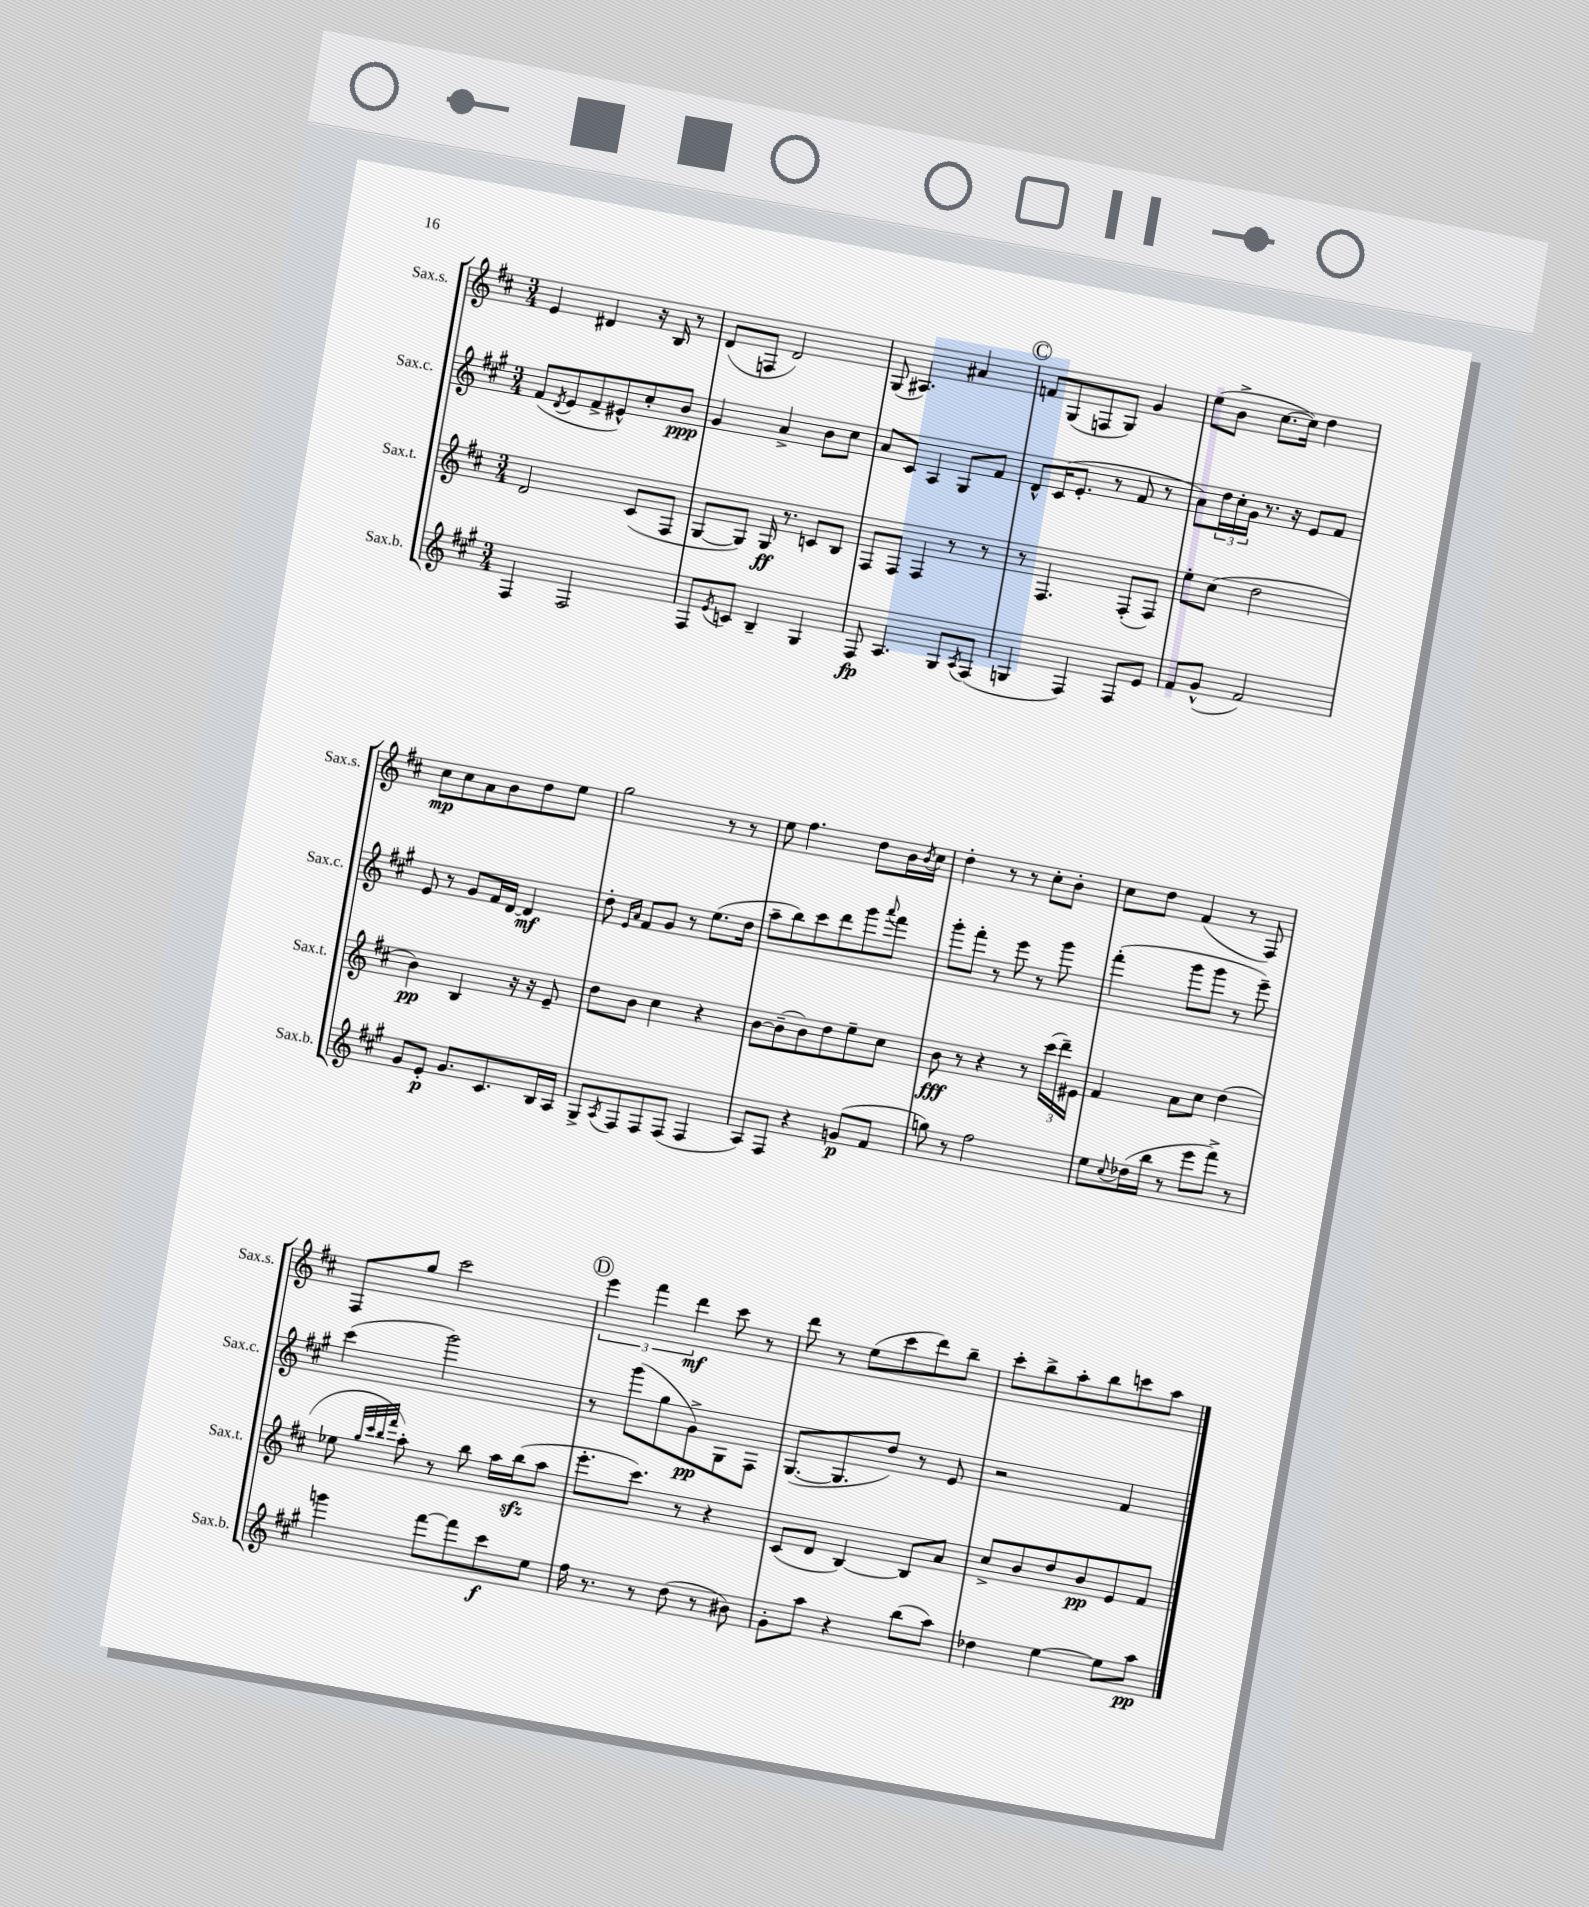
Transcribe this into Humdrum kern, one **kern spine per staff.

**kern	**dynam	**kern	**dynam	**kern	**dynam	**kern	**dynam
*part4	*part4	*part3	*part3	*part2	*part2	*part1	*part1
*staff4	*staff4	*staff3	*staff3	*staff2	*staff2	*staff1	*staff1
*I"Sax.b.	*	*I"Sax.t.	*	*I"Sax.c.	*	*I"Sax.s.	*
*I'Sax.b.	*	*I'Sax.t.	*	*I'Sax.c.	*	*I'Sax.s.	*
*clefG2	*	*clefG2	*	*clefG2	*	*clefG2	*
*k[f#c#g#]	*	*k[f#c#]	*	*k[f#c#g#]	*	*k[f#c#]	*
*M3/4	*	*M3/4	*	*M3/4	*	*M3/4	*
=18	=18	=18	=18	=18	=18	=18	=18
4F#/	.	2d/	.	(8f#/L	.	4e/	.
.	.	.	.	8qd/	.	.	.
.	.	.	.	8e/	.	.	.
2F#/	.	.	.	8f#^/	.	4d#X/	.
.	.	.	.	8e#X^^/)	.	.	.
.	.	(8c#/L	.	8cc#'/	.	16r	.
.	.	.	.	.	.	16B/	.
.	.	8F#/J	.	8b/J	ppp	8r	.
=19	=19	=19	=19	=19	=19	=19	=19
8F#/L	.	[8G/L	.	4g#/	.	(8d/L	.
8qe/	.	.	.	.	.	.	.
8cn/J	.	8G/J])	.	.	.	8Fn/J	.
4B~/	.	16G/	ff	4a^/	.	2d/)	.
.	.	8.r	.	.	.	.	.
4G#/	.	8cn/L	.	8b\L	.	.	.
.	.	8B/J	.	8cc#\J	.	.	.
=20	=20	=20	=20	=20	=20	=20	=20
8F#/	fp	8F#/L	.	8a/L	.	(8G/	.
4.A/	.	8F#/J	.	8c#/J	.	4.A#X/)	.
.	.	4F#/	.	4A/	.	.	.
8G#/L	.	8r	.	8G#/L	.	4a#X/	.
8qA/	.	.	.	.	.	.	.
(8F#/J	.	8r	.	8f#/J	.	.	.
!!LO:REH:place=s1:t=C
=21	=21	=21	=21	=21	=21	=21	=21
4Gn/	.	8r	.	8d^^/L	.	8fn/L	.
.	.	4.F#/	.	(16c#/K	.	(8G/	.
.	.	.	.	8.e'/J	.	.	.
4F#/)	.	.	.	.	.	8Fn/	.
.	.	.	.	8r	.	8G/J)	.
8F#/L	.	(8F#'/L	.	8f#/	.	4g/	.
8e/J	.	8F#/J)	.	8r	.	.	.
=22	=22	=22	=22	=22	=22	=22	=22
8f#/L	.	8ee'\L	.	8a\L)	.	(8ee\L	.
(8g#^^/J	.	(8cc#\J	.	24dd\L	.	8b^\J	.
.	.	.	.	24cc#'\	.	.	.
.	.	.	.	24g#\JJ	.	.	.
2f#/)	.	2dd\	.	8.r	.	[8.cc#\L	.
.	.	.	.	16r	.	16cc#\Jk])	.
.	.	.	.	8e/L	.	4dd\	.
.	.	.	.	8f#/J	.	.	.
!!LO:LB:g=z
=23	=23	=23	=23	=23	=23	=23	=23
8g#/L	.	4b\)	pp	8e/	.	8cc#\L	mp
8e'/J	p	.	.	8r	.	8cc#\	.
8.g#/L	.	4B/	.	8g#/L	.	8a\	.
.	.	.	.	16f#/L	.	8b\	.
8.c#/	.	.	.	[16d/JJ	.	.	.
.	.	16r	.	4d/]	mf	8dd\	.
.	.	16r	.	.	.	.	.
16B/L	.	8e~/	.	.	.	8ee\J	.
16A/JJ	.	.	.	.	.	.	.
=24	=24	=24	=24	=24	=24	=24	=24
8G#^/L	.	8dd\L	.	8dd'\	.	2gg\	.
.	.	.	.	16qqe/LL	.	.	.
8qA/	.	.	.	16qqa/JJ	.	.	.
8F#/	.	8b\J	.	8f#/L	.	.	.
8F#/	.	4cc#\	.	8g#/J	.	.	.
(8F#/J	.	.	.	8r	.	.	.
4F#/	.	4r	.	(8.ee\L	.	8r	.
.	.	.	.	.	.	8r	.
.	.	.	.	16dd\Jk	.	.	.
=25	=25	=25	=25	=25	=25	=25	=25
8A/L)	.	[8b\L	.	8aa~\L	.	8ee\	.
8F#/J	.	(8b~\]	.	8bb\)	.	4.ff#\	.
4r	.	8b\)	.	8ccc#\	.	.	.
.	.	8dd\	.	8ddd\	.	.	.
(8gn/L	p	8ee~\	.	8ggg#\	.	8dd\L	.
.	.	.	.	8qqaaa/	.	.	.
8f#/J	.	8cc#\J	.	8fff#\J	.	16b\L	.
.	.	.	.	.	.	8qb/	.
.	.	.	.	.	.	16cc#\JJ	.
=26	=26	=26	=26	=26	=26	=26	=26
8ggn\)	.	8b\	fff	8ggg#'\L	.	4dd'\	.
8r	.	8r	.	8fff#'\J	.	.	.
2ff#\	.	4r	.	8r	.	8r	.
.	.	.	.	8eee\	.	8r	.
.	.	8r	.	8r	.	8cc#'\L	.
.	.	(24ccc#\LL	.	8ggg#\	.	8b'\J	.
.	.	24ddd~\)	.	.	.	.	.
.	.	24e#X\JJ	.	.	.	.	.
=27	=27	=27	=27	=27	=27	=27	=27
8ee\L	.	4f#/	.	(4fff#'\	.	8cc#\L	.
8qqcc#/	.	.	.	.	.	.	.
(16dd-X\L	.	.	.	.	.	8dd\J	.
16bb\JJ	.	.	.	.	.	.	.
8r	.	8a\L	.	8ggg#\L	.	(4f#/	.
8eee\L	.	8cc#\J	.	8ggg#\J	.	.	.
8fff#^\J)	.	(4dd\	.	8r	.	8r	.
8r	.	.	.	8eee~\)	.	8F#/)	.
!!LO:LB:g=z
=28	=28	=28	=28	=28	=28	=28	=28
4gggn\	.	8ee-X\	.	(4ccc#\	.	8F#/L	.
.	.	32qqgg/LLL	.	.	.	.	.
.	.	32qqccc#/	.	.	.	.	.
.	.	32qqbb/	.	.	.	.	.
.	.	32qqfff#/JJJ	.	.	.	.	.
.	.	8aa'\)	.	.	.	8gg/J	.
[8fff#\L	.	8r	.	2ggg#\)	.	2ccc#\	.
8fff#\]	.	8bb\	.	.	.	.	.
8ccc#\	f	16aa\LL	.	.	.	.	.
.	.	(16bbzz\J	.	.	.	.	.
8ee\J	.	8aa\J	.	.	.	.	.
!!LO:REH:place=s1:t=D
=29	=29	=29	=29	=29	=29	=29	=29
16ff#\	.	8.eee'\L	.	8r	.	6eee\	.
8.r	.	.	.	.	.	.	.
.	.	.	.	(8ggg#\L	.	.	.
.	.	.	.	.	.	6fff#\	.
.	.	8.ccc#\J)	.	.	.	.	.
8r	.	.	.	8gg#\	.	.	.
.	.	.	.	.	.	6ddd\	mf
(8dd\	.	8r	.	8g#^\)	pp	.	.
8r	.	4r	.	8G#\	.	8ccc#\	.
8b#X\)	.	.	.	8F#\J	.	8r	.
=30	=30	=30	=30	=30	=30	=30	=30
8g#'\L	.	(8c#/L	.	([8.G#/L	.	8ddd\	.
8aa\J	.	8d/J	.	.	.	8r	.
.	.	.	.	8.G#/]	.	.	.
4r	.	[4B/)	.	.	.	(8ee\L	.
.	.	.	.	8dd/J)	.	8ccc#\	.
(8bb\L	.	8B/L]	.	8r	.	8ddd\)	.
8aa\J)	.	8a/J	.	8e/	.	8bb~\J	.
=31	=31	=31	=31	=31	=31	=31	=31
4dd-X\	.	8cc#^/L	.	2r	.	8ccc#'\L	.
.	.	8b/	.	.	.	8bb^\	.
[4ee\	.	8dd/	.	.	.	8aa'\	.
.	.	8b/	pp	.	.	8bb\	.
8ee\L]	.	8e/	.	4f#/	.	8cccn\	.
8aa\J	pp	8f#/J	.	.	.	8aa\J	.
==	==	==	==	==	==	==	==
*-	*-	*-	*-	*-	*-	*-	*-
